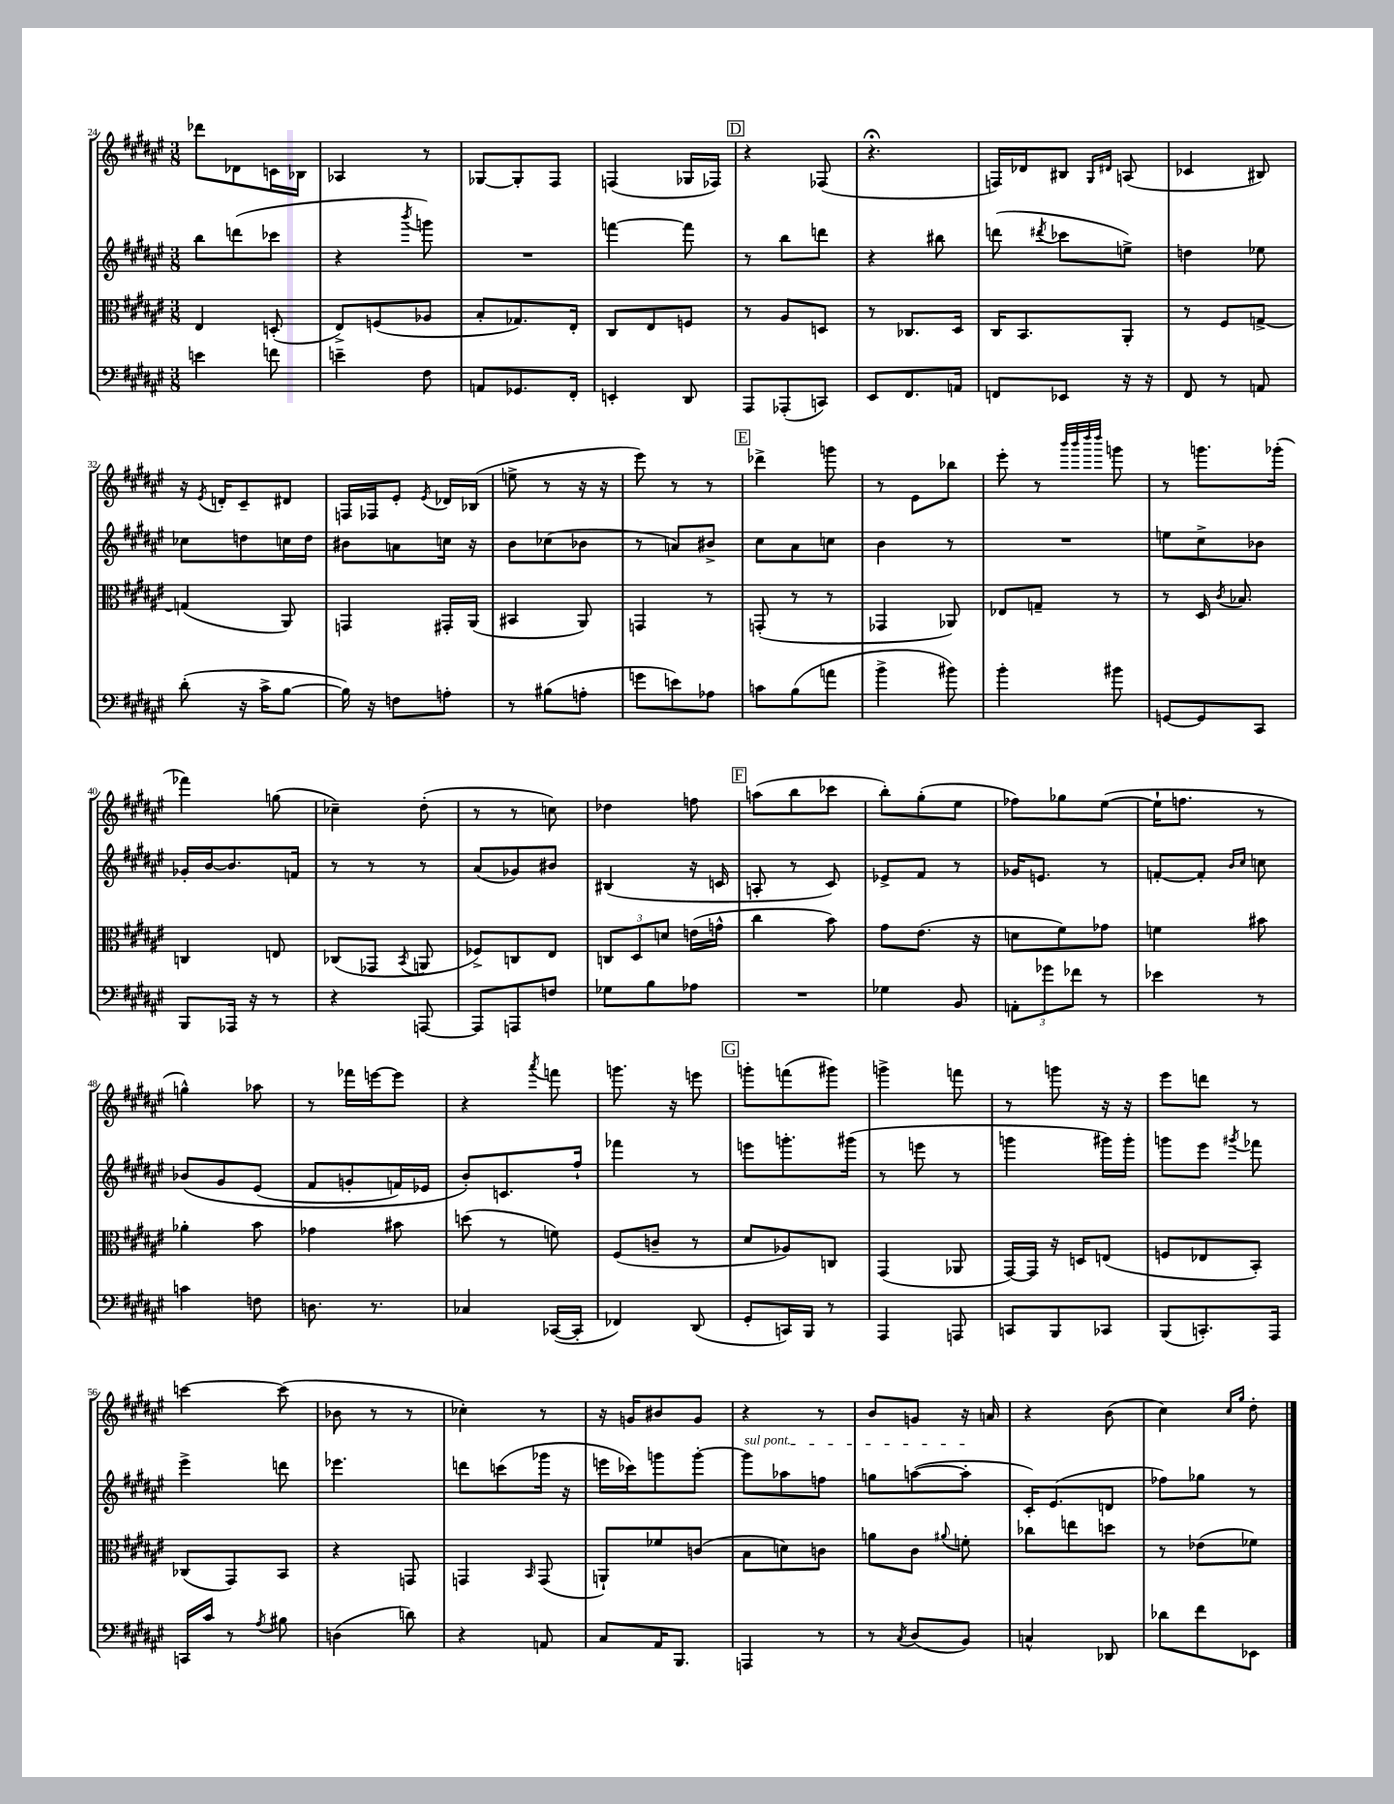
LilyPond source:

<<
\new StaffGroup <<
\new Staff = "s0" {
    \clef treble \key fis \major \numericTimeSignature \time 3/8
    \autoBeamOff des'''8[ des'8 c'16 bes16] |
    aes4 r8 |
    ges8[~ ges8-. fis8] |
    f4( ges16[ fes16]) |
    \mark \markup { \box "D" } r4 fes8( |
    r4.\fermata |
    f16[) des'16 bis8] \grace { gis16[ dis'16] } a8( |
    ces'4 bis8) |
    r16 \acciaccatura { eis'8 } d'16[-. cis'8-- dis'8] |
    f16[ fes16 eis'8]-. \acciaccatura { eis'8 } des'16[ bes16]( |
    e''8-> r8 r16 r16 |
    eis'''8) r8 r8 |
    \mark \markup { \box "E" } des'''4-> g'''8 |
    r8 eis'8[ bes''8] |
    eis'''8-. r8 \grace { b'''32[ b'''32 dis''''32 dis''''32] } g'''8 |
    r8 g'''8.[ ges'''16]-.( |
    fes'''4) g''8( |
    ces''4--) dis''8-.( |
    r8 r8 c''8) |
    des''4 f''8 |
    \mark \markup { \box "F" } a''8[( b''8 ces'''8] |
    b''8[-.) gis''8-.( eis''8] |
    fes''8[) ges''8 eis''8]~( |
    eis''16[-! f''8.] r8 |
    g''4-^) aes''8 |
    r8 fes'''16[ e'''16~ e'''8] |
    r4 \acciaccatura { ais'''8 } f'''8 |
    g'''8. r16 e'''8 |
    \mark \markup { \box "G" } g'''8[-. f'''8( gis'''8]) |
    g'''4-> f'''8 |
    r8 g'''8 r16 r16 |
    eis'''8[ d'''8] r8 |
    c'''4~ c'''8( |
    bes'8 r8 r8 |
    ces''4-.) r8 |
    r16 g'16[ bis'8 g'8] |
    r4 r8 |
    b'8[ g'8] r16 a'16 |
    r4 b'8( |
    cis''4) \grace { cis''16[ gis''16] } dis''8-. \bar "|." |
}
\new Staff = "s1" {
    \clef treble \key fis \major \numericTimeSignature \time 3/8
    \autoBeamOff b''8[ d'''8( ces'''8] |
    r4 \acciaccatura { b'''8 } g'''8) |
    R4. |
    f'''4~ f'''8 |
    \mark \markup { \box "D" } r8 b''8[ d'''8] |
    r4 bis''8 |
    d'''8( \acciaccatura { dis'''8 } ces'''8[ e''8]->) |
    d''4 ees''8 |
    ces''8[ d''8 c''16 d''16] |
    bis'8[ a'8 c''16] r16 |
    b'8[ ces''8( bes'8] |
    r8 a'8[) bis'8]-> |
    \mark \markup { \box "E" } cis''8[ ais'8 c''8] |
    b'4 r8 |
    R4. |
    e''8[ cis''8-> bes'8] |
    ges'16[-. b'16~ b'8. f'16] |
    r8 r8 r8 |
    ais'8[( ges'8) bis'8] |
    bis4( r16 c'16 |
    \mark \markup { \box "F" } a8-. r8 cis'8) |
    ees'8[-> fis'8] r8 |
    ges'16[ e'8.] r8 |
    f'8[~-. f'8]-. \grace { b'16[ cis''16] } c''8 |
    bes'8[\( gis'8 eis'8]( |
    fis'8[ g'8-. f'16) ees'16] |
    b'8[-.\) c'8. fis''16]-! |
    fes'''4 r8 |
    \mark \markup { \box "G" } e'''8[ g'''8.-. gis'''16]( |
    r8 e'''8 r8 |
    g'''4 gis'''16[) gis'''16]-. |
    g'''8[ eis'''8] \acciaccatura { gis'''8 } fes'''8 |
    eis'''4-> d'''8 |
    ees'''4. |
    d'''8[ c'''8( ges'''16] r16 |
    e'''16[ ces'''16) g'''8 g'''8]~-. |
    \once \override TextSpanner.bound-details.left.text = \markup { \italic "sul pont." } g'''8[\startTextSpan aes''8 f''8] |
    g''8[ a''8~( a''8]-.\stopTextSpan |
    cis'16[-.) eis'8.( d'8] |
    fes''8[) ges''8] r8 \bar "|." |
}
\new Staff = "s2" {
    \clef alto \key fis \major \numericTimeSignature \time 3/8
    \autoBeamOff eis4 d8-.( |
    eis8[->) f8( aes8] |
    b8[-. ges8.) eis16]-. |
    cis8[ eis8 f8] |
    \mark \markup { \box "D" } r8 ais8[ d8] |
    r8 ces8.[ dis16] |
    cis16[ b,8. ais,8]-. |
    r8 fis8[ g8]~-> |
    g4( ais,8) |
    g,4 gis,16[-. ais,16]( |
    bis,4 ais,8) |
    g,4 r8 |
    \mark \markup { \box "E" } g,8-.( r8 r8 |
    ges,4 aes,8) |
    ees8[ g8]-- r8 |
    r8 dis16 \acciaccatura { cis'8 } bes8. |
    c4 e8 |
    ces8[( ges,8] \acciaccatura { b,8 } a,8 |
    fes8[->) c8 eis8] |
    \tuplet 3/2 { c8[ dis8 d'8] } e'16[( g'16]-^ |
    \mark \markup { \box "F" } cis''4 b'8) |
    gis'8[ eis'8.]( r16 |
    d'8[ fis'8) ges'8] |
    f'4 bis'8 |
    aes'4-. b'8 |
    ges'4 bis'8 |
    d''8( r8 f'8) |
    fis8[( c'8]-- r8 |
    \mark \markup { \box "G" } dis'8[ aes8) c8] |
    gis,4( aes,8 |
    gis,16[~) gis,16] r16 d16[ e8]( |
    f8[ ees8 b,8]-.) |
    ces8[( gis,8) b,8] |
    r4 g,8 |
    g,4 \grace { b,16 } g,8( |
    a,8[-!) fes'8 c'8]( |
    b8[ d'8) c'8] |
    a'8[ cis'8] \appoggiatura { ais'8 } f'8-. |
    ces''8[ e''8 d''8] |
    r8 ees'8[( fes'8]) \bar "|." |
}
\new Staff = "s3" {
    \clef bass \key fis \major \numericTimeSignature \time 3/8
    \autoBeamOff e'4 f'8 |
    e'4-- fis8 |
    a,8[ ges,8. fis,16]-. |
    e,4-. dis,8 |
    \mark \markup { \box "D" } ais,,8[ aes,,8-.( c,8]) |
    eis,8[ fis,8. a,16] |
    f,8[ ees,8] r16 r16 |
    fis,8 r8 a,8 |
    dis'8-.( r16 cis'16[-> b8]~ |
    b16) r16 f8[ a8]-. |
    r8 bis8[( a8]-. |
    g'8[ e'8) aes8] |
    \mark \markup { \box "E" } c'8[ b8( a'8] |
    b'4-> bis'8) |
    b'4-. bis'8 |
    g,8[~ g,8 cis,8] |
    b,,8[ aes,,16] r16 r8 |
    r4 a,,8~ |
    a,,8[ a,,8 f8] |
    ges8[ b8 aes8] |
    \mark \markup { \box "F" } R4. |
    ges4 b,8 |
    \tuplet 3/2 { a,8[-. ges'8 fes'8] } r8 |
    ees'4 r8 |
    c'4 f8 |
    d8. r8. |
    ces4 ces,16[~( ces,16]-. |
    fes,4) dis,8( |
    \mark \markup { \box "G" } gis,8[-. c,16) b,,16] r8 |
    ais,,4 a,,8 |
    c,8[ b,,8 ces,8] |
    b,,8[( c,8.-.) ais,,16] |
    c,16[ cis'16] r8 \acciaccatura { ais8 } bis8 |
    d4( d'8) |
    r4 a,8 |
    cis8[ ais,16 b,,8.] |
    a,,4 r8 |
    r8 \acciaccatura { cis8 } dis8[( b,8]) |
    c4-^ des,8 |
    des'8[ fis'8 ees,8] \bar "|." |
}
>>
>>
\layout { \context { \Score currentBarNumber = #24 } }
